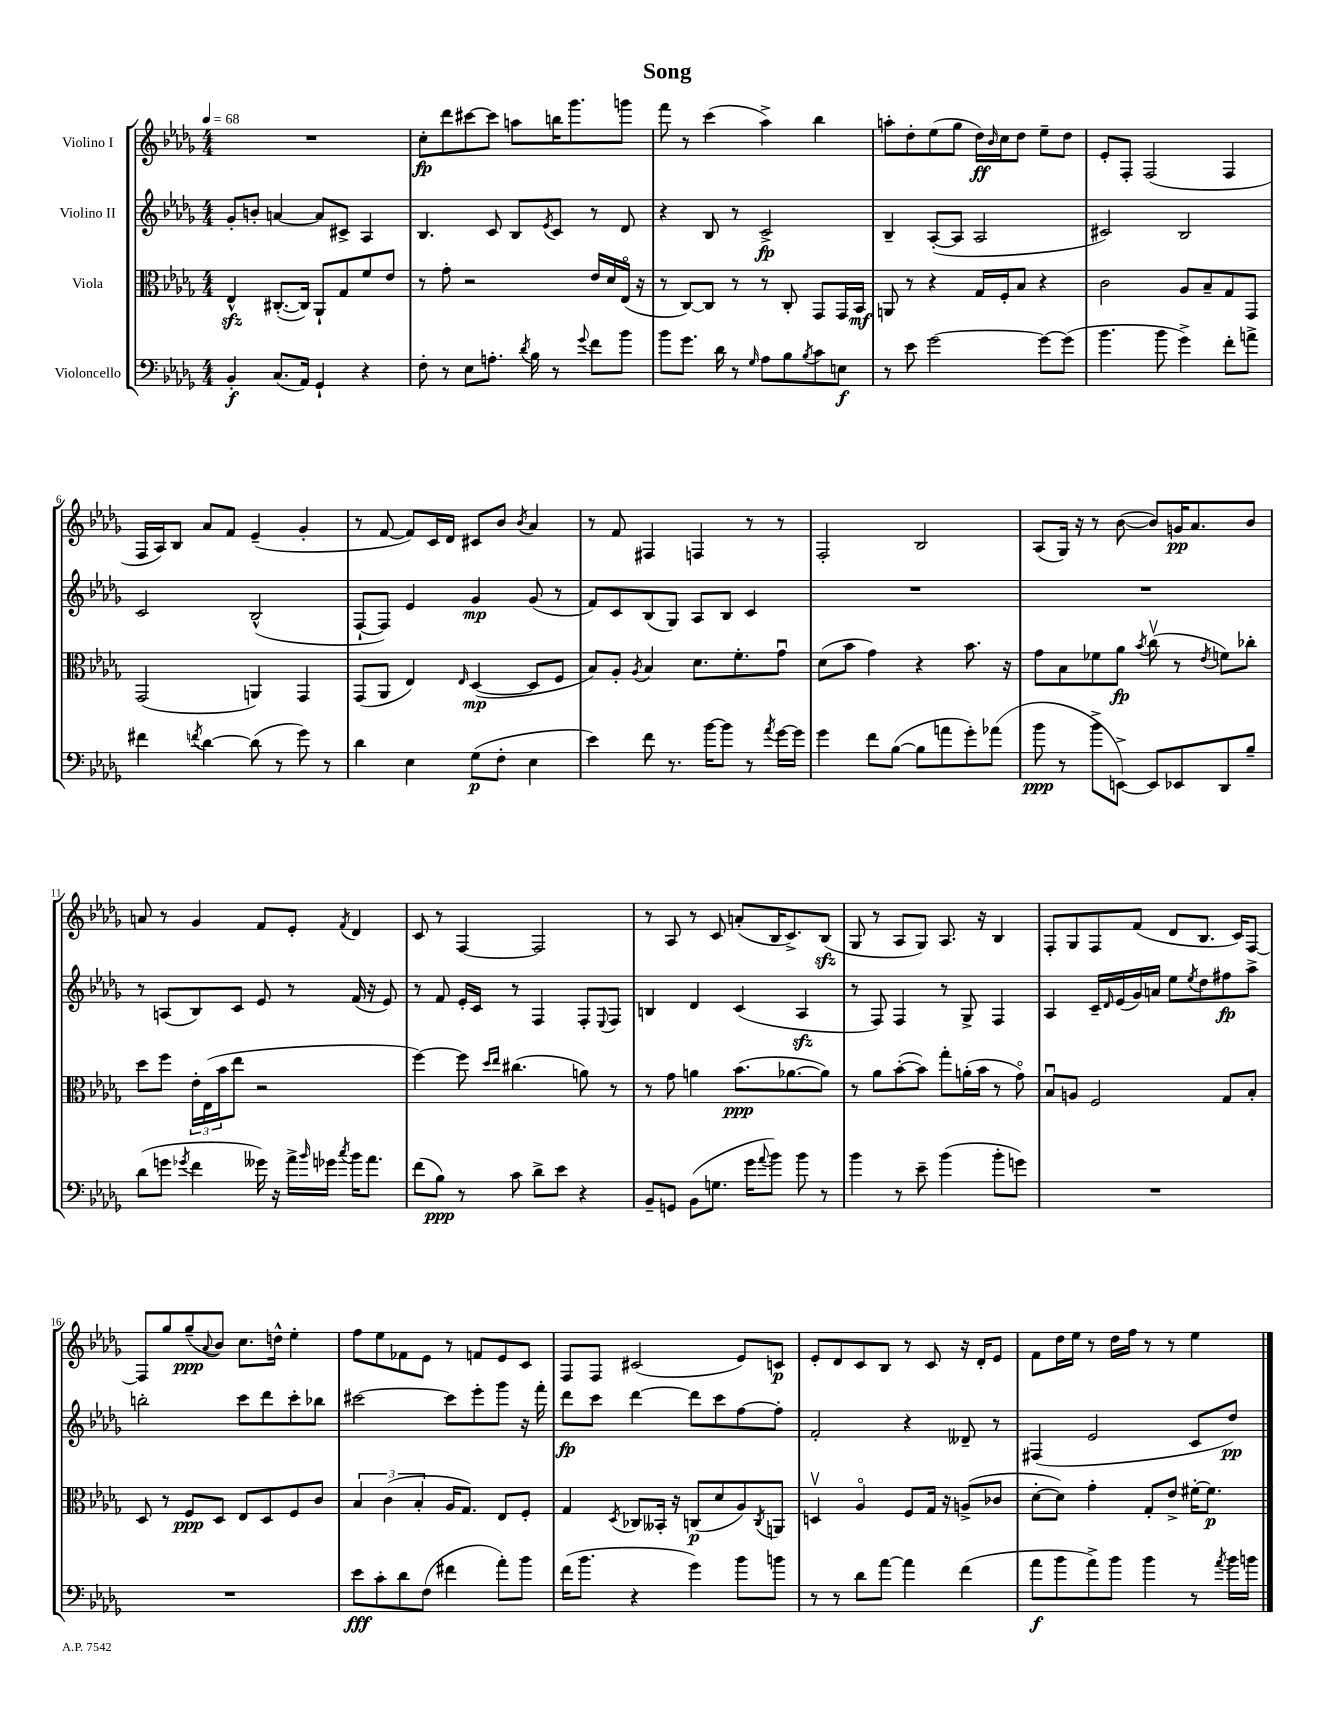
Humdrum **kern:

**kern	**kern	**kern	**kern
*staff4	*staff3	*staff2	*staff1
*clefF4	*clefC3	*clefG2	*clefG2
*k[b-e-a-d-g-]	*k[b-e-a-d-g-]	*k[b-e-a-d-g-]	*k[b-e-a-d-g-]
*M4/4	*M4/4	*M4/4	*M4/4
*MM68	*MM68	*MM68	*MM68
4BB-'/	4E-^^/	8g-'/L	1r
.	.	8b'/J	.
(8.C/L	([8.C#'/L	[4a/	.
16AA-/Jk)	16C#/]Jk)	.	.
4GG-`/	8AA-`/L	8a/]L	.
.	8G-/	8c#^/J	.
4r	8f/	4A-/	.
.	8e-/J	.	.
=	=	=	=
8F'\	8r	4.B-/	8cc'\L
8r	8g-'\	.	8ddd-\
8E-\L	2r	.	[8ccc#\
8.A'\J	.	8c/	8ccc#\]J
.	.	8B-/L	8aa\L
8qd-/	.	.	.
16B-\	.	.	.
.	.	8qe-/	.
8r	.	8c/J	16bb\K
.	.	.	8.ggg-\
8qqg-/	.	.	.
8f\L	16e-/LL	8r	.
.	16d-/	.	.
8b-\J	(16E-o/JJ	8d-/	8ggg\J
.	16r	.	.
=	=	=	=
8b-\L	8r	4r	8fff\
8.g-\J	[8C/L)	.	8r
.	8C/]J	8B-/	(4ccc\
16d-\	.	.	.
8r	8r	8r	.
16qqG-/	.	.	.
8A-\L	8r	2c^/	4aa-^\)
8B-\	8C'/	.	.
8qB-/	.	.	.
8c\	8GG-/L	.	4bb-\
8E\J	16GG-/L	.	.
.	16BB-/JJ	.	.
=	=	=	=
8r	8AA/	4B-~/	8aa'\L
8e-\	8r	.	8dd-'\
[2g-\	4r	([8A-'/L	(8ee-\
.	.	8A-/]J	8gg-\J
.	16G-/LL	2A-/	16dd-\LL)
.	.	.	16qqb-/
.	16F'/J	.	16cc\J
.	8B-/J	.	8dd-\J
8g-\_L	4r	.	8ee-~\L
(8g-\]J	.	.	8dd-\J
=	=	=	=
4.b-\	2c\	2c#/)	8e-'/L
.	.	.	8F'/J
.	.	.	(2F/
8b-\	.	.	.
4g-^\)	8A-/L	2B-/	.
.	8B-~/	.	.
8f'\L	8G-/	.	4F/
8a^\J	8GG-/J	.	.
=	=	=	=
4f#\	(2GG-/	2c/	16F/LL
.	.	.	16A-/J)
.	.	.	8B-/J
8qf/	.	.	.
[4d-\	.	.	8a-/L
.	.	.	8f/J
(8d-\]	4AA/)	(2B-^^/	(4e-~/
8r	.	.	.
8g-\)	4GG-/	.	4g-'/
8r	.	.	.
=	=	=	=
4d-\	(8GG-/L	[8F`/L	8r
.	8AA-/J	8F/]J)	[8f/
4E-\	4E-/)	4e-/	8f/]L)
.	.	.	16c/L
.	.	.	16d-/JJ
.	16qqE-/	.	.
(8G-\L	([4D-/	4g-/	8c#/L
8F'\J	.	.	8b-/J
.	.	.	8qb-/
4E-\	8D-/]L	(8g-/	4a-/
.	8F/J	8r	.
=	=	=	=
4e-\)	8B-/L)	8f/L)	8r
.	8A-'/J	8c/	8f/
.	8qA-/	.	.
8f\	4B-/	(8B-/	4F#/
8.r	.	8G-/J)	.
.	8.d-\L	8A-/L	4F/
[16b-\LK	.	.	.
8b-\]J	.	8B-/J	.
.	8.f'\	.	.
8r	.	4c/	8r
8qa-/	.	.	.
[16g-\LL	8g-u\J	.	8r
16g-\]JJ	.	.	.
=	=	=	=
4g-\	(8d-\L	1r	2F'/
.	8b-\J	.	.
8f\L	4g-\)	.	.
([8B-\J	.	.	.
8B-\]L	4r	.	2B-/
8a\	.	.	.
8g-'\)	8.b-\	.	.
(8a-\J	.	.	.
.	16r	.	.
=	=	=	=
8b-\	8g-\L	1r	(8A-/L
8r	8B-\	.	16G-/Jk)
.	.	.	16r
8b-^\L	8f-\	.	8r
[8EE^\J)	8a-\J	.	([8b-\
.	8qb-/	.	.
8EE/]L	(8ccv\	.	8b-/]L)
8EE-/	8r	.	16g/K
.	.	.	8.a-/
.	8qe-/	.	.
8DD-/	8f\L)	.	.
8B-~/J	8cc-'\J	.	8b-/J
=	=	=	=
(8d-\L	8dd-\L	8r	8a/
8g\J	8ff\J	(8A/L	8r
8qg-/	.	.	.
4f\	24e-'\LL	8B-/)	4g-/
.	(24E-\	.	.
.	24b-\J	.	.
.	8ee-\J	8c/J	.
16g--\)	2r	8e-/	8f/L
16r	.	.	.
16a-^\LL	.	8r	8e-'/J
16qqb-/	.	.	.
16g-\JJ	.	.	.
8qcc/	.	.	8qf/
16b-\LK	.	(16f/	4d-/
8.a-\J	.	16r	.
.	.	8e-/)	.
=	=	=	=
(8f\L	[4ff\)	8r	8c/
8B-\J)	.	8f/	8r
8r	8ff\]	16e-'/LL	[4F/
.	.	16c/JJ	.
.	16qqdd-/LL	.	.
.	16qqee-/JJ	.	.
8c\	(4.cc#\	8r	.
8d-^\L	.	4F/	2F/]
8e-\J	.	.	.
4r	8a\)	8F'/L	.
.	.	8qqE-/	.
.	8r	8F/J	.
=	=	=	=
8BB-~/L	8r	4B/	8r
8GG/J	8g-\	.	8A-/
(8BB-\L	4a\	4d-/	8r
8.G\J	.	.	8c/
.	(8.b-\L	(4c/	(8a'/L
16g-\LK	.	.	.
8qqa-/	.	.	.
8b-\J)	.	.	16B-/K
.	[8.a-\	.	8.c^/)
8b-\	.	4A-/	.
8r	8a-\]J)	.	(8B-/J
=	=	=	=
4b-\	8r	8r	8G-/
.	8a-\L	8F/)	8r
8r	([8b-'\	4F/	8A-/L
8e-~\	8b-\]J)	.	8G-/J)
(4b-\	8gg-'\L	8r	8.A-/
.	(16a'\L	8G-^/	.
.	16b-\JJ	.	16r
8b-'\L	8r	4F/	4B-/
8g\J)	8g-o\)	.	.
=	=	=	=
1r	8B-u/L	4A-/	8F'/L
.	8A/J	.	8G-/
.	2F/	16c~/LL	8F/
.	.	16qqd-/	.
.	.	(16e-/	.
.	.	16g-/)	(8f/J
.	.	16a/JJ	.
.	.	8ee-\L	8d-/L
.	.	8qee-/	.
.	.	8dd-\	8.B-/J
.	8G-/L	8ff#\	.
.	.	.	16c/LK)
.	8B-'/J	8aa-^\J	[8F/J
=	=	=	=
1r	8D-/	2bb'\	8F/]L
.	8r	.	8gg-/
.	8F/L	.	(8gg-~/
.	.	.	8qqa-/
.	8D-/J	.	8b-/J)
.	8E-/L	8ccc\L	8.cc\L
.	8D-/	8ddd-\	.
.	.	.	16dd^^\Jk
.	8F/	8ccc'\	4ee-'\
.	8c/J	8bb-\J	.
=	=	=	=
8e-\L	6B-/	[2ccc#\	8ff\L
8c'\	.	.	8ee-\
.	(6c\	.	.
8d-\	.	.	8f-\
.	6B-'/	.	.
(8F\J	.	.	8e-\J
4f#\	16A-/LK	8ccc#\]L	8r
.	8.G-/J)	.	.
.	.	8eee-'\	8f/L
8a-'\L)	8E-/L	8ggg-\J	8e-/
8b-\J	8F'/J	16r	8c/J
.	.	16fff'\	.
=	=	=	=
(16f\LK	4G-/	8ddd-\L	8F/L
8.b-\J	.	.	.
.	.	8ccc\J	8F/J
.	8qD-/	.	.
4r	8C-/L	[4ddd-\	(2c#/
.	16BB--'/Jk	.	.
.	16r	.	.
4g-\)	(8C/L	8ddd-\]L	.
.	8d-/	8ccc\	.
8b-\L	8A-/)	[8ff\	8e-/L)
.	8qC/	.	.
8b\J	8AA/J	8ff'\]J	8c/J
=	=	=	=
8r	4Dv/	2f'/	8e-'/L
8r	.	.	8d-/
8d-\L	4A-o/	.	8c/
[8a-\J	.	.	8B-/J
4a-\]	8F/L	4r	8r
.	16G-/Jk	.	8c/
.	16r	.	.
(4f\	(8A^/L	8d--~/	16r
.	.	.	16d-'/LK
.	8c-/J	8r	8e-/J
=	=	=	=
8a-\L	[8d-'\L	(4F#/	8f\L
8b-\	8d-\]J)	.	16dd-\L
.	.	.	16ee-\JJ
8a-^\)	4g-'\	2e-/	8r
8b-\J	.	.	16dd-\LL
.	.	.	16ff\JJ
4b-\	8G-'/L	.	8r
.	8e-^/J	.	8r
8r	[16f#'\LK	8c/L	4ee-\
.	8.f#\]J	.	.
8qa-/	.	.	.
16b-\LL	.	8dd-/J)	.
16b\JJ	.	.	.
==	==	==	==
*-	*-	*-	*-
